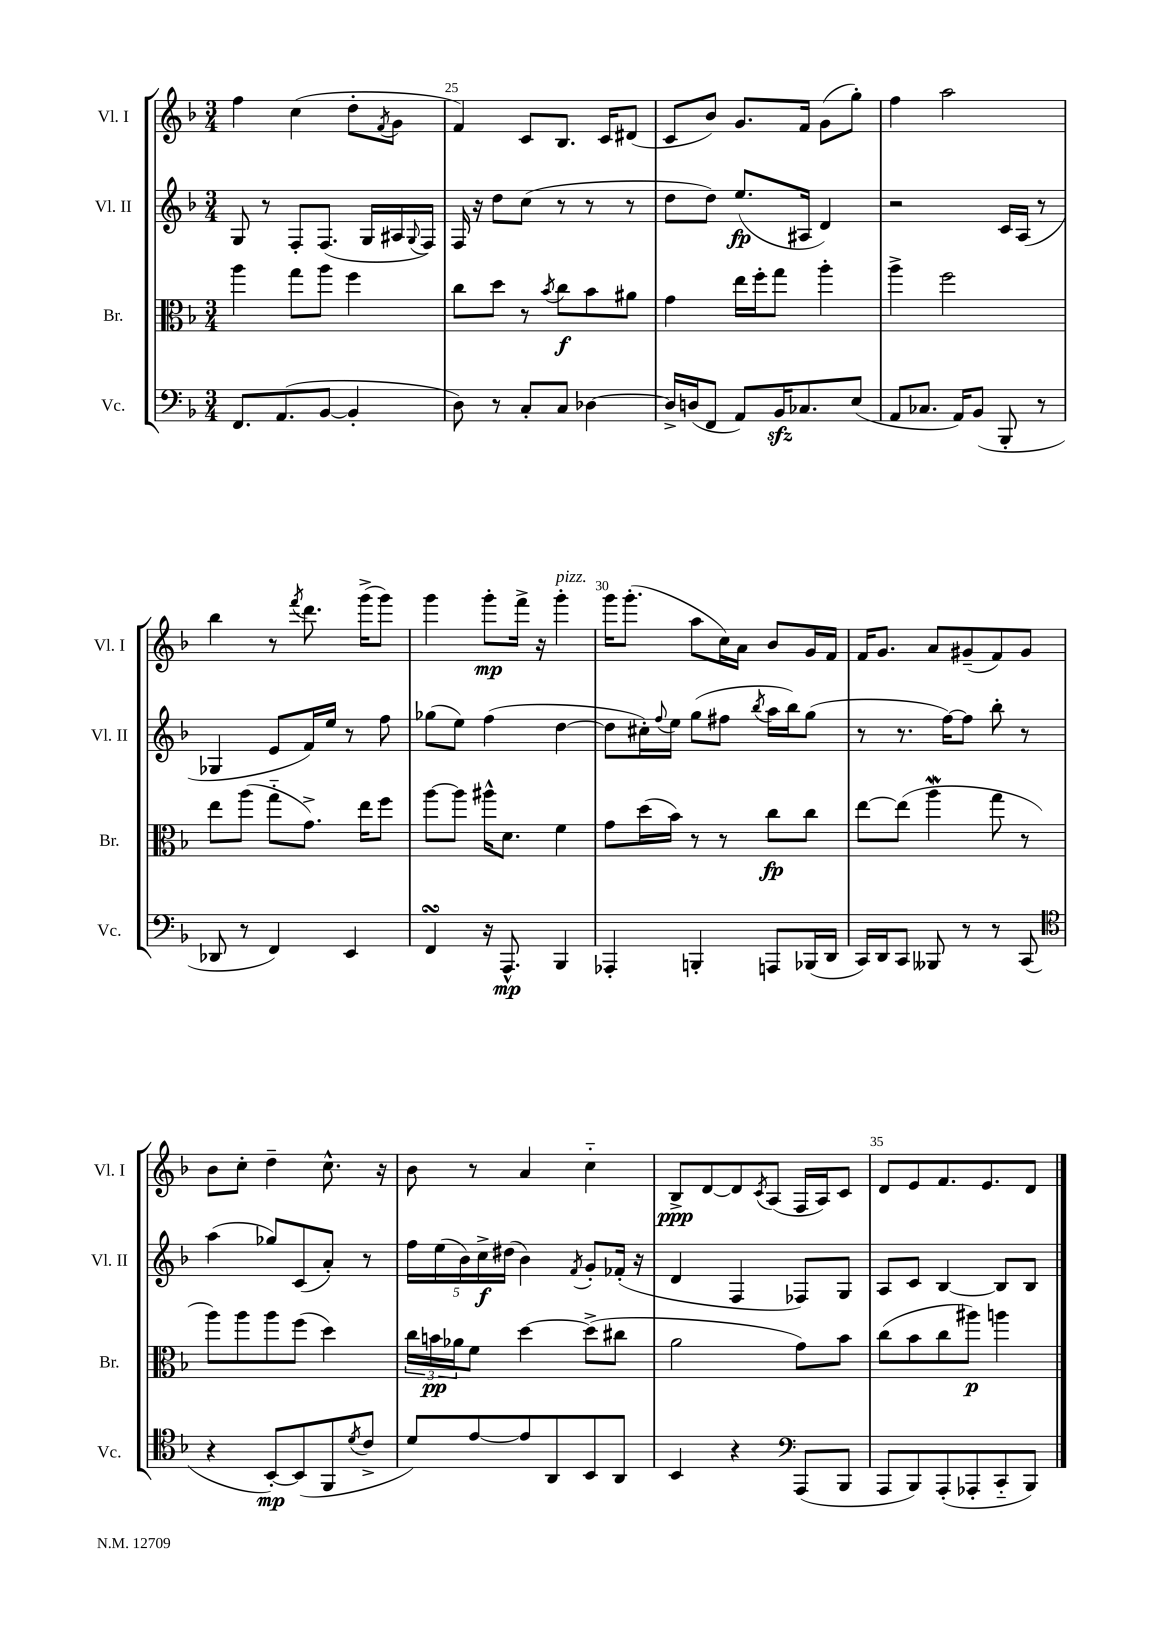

**kern	**dynam	**kern	**dynam	**kern	**dynam	**kern	**dynam
*part4	*part4	*part3	*part3	*part2	*part2	*part1	*part1
*staff4	*staff4	*staff3	*staff3	*staff2	*staff2	*staff1	*staff1
*I"Vc.	*	*I"Br.	*	*I"Vl. II	*	*I"Vl. I	*
*I'Vc.	*	*I'Br.	*	*I'Vl. II	*	*I'Vl. I	*
*clefF4	*	*clefC3	*	*clefG2	*	*clefG2	*
*k[b-]	*	*k[b-]	*	*k[b-]	*	*k[b-]	*
*M3/4	*	*M3/4	*	*M3/4	*	*M3/4	*
=24	=24	=24	=24	=24	=24	=24	=24
8.FF/L	.	4aa\	.	8G/	.	4ff\	.
.	.	.	.	8r	.	.	.
(8.AA/	.	.	.	.	.	.	.
.	.	8gg\L	.	8F'/L	.	(4cc\	.
[8BB-/J	.	8aa\J	.	(8.F/J	.	.	.
4BB-'/]	.	4ff\	.	.	.	8dd'\L	.
.	.	.	.	16G/LL	.	.	.
.	.	.	.	.	.	8qf/	.
.	.	.	.	16A#X/	.	8g\J	.
.	.	.	.	8qqG/	.	.	.
.	.	.	.	16F/JJ)	.	.	.
=25	=25	=25	=25	=25	=25	=25	=25
8D\)	.	8cc\L	.	16F/	.	4f/)	.
.	.	.	.	16r	.	.	.
8r	.	8dd\J	.	8dd\L	.	.	.
8C'/L	.	8r	.	(8cc\J	.	8c/L	.
.	.	8qb-/	.	.	.	.	.
8C/J	.	8cc\L	f	8r	.	8.B-/J	.
[4D-X\	.	8b-\	.	8r	.	.	.
.	.	.	.	.	.	16c/KL	.
.	.	8a#X\J	.	8r	.	(8d#X/J	.
=26	=26	=26	=26	=26	=26	=26	=26
16D-^/LL]	.	4g\	.	8dd\L	.	8c/L	.
(16Dn/J	.	.	.	.	.	.	.
8FF/J	.	.	.	8dd\J)	.	8b-/J)	.
8AA/L)	.	16ee\LL	.	(8.ee/L	fp	8.g/L	.
.	.	16ff'\J	.	.	.	.	.
16BB-zz/K	.	8gg\J	.	.	.	.	.
8.C-X/	.	.	.	16A#X/Jk	.	16f/Jk	.
.	.	4aa'\	.	4d/)	.	(8g\L	.
(8E/J	.	.	.	.	.	8gg'\J)	.
=27	=27	=27	=27	=27	=27	=27	=27
8AA/L	.	4aa^\	.	2r	.	4ff\	.
8.C-X/J	.	.	.	.	.	.	.
.	.	2ff\	.	.	.	2aa\	.
16AA/KL)	.	.	.	.	.	.	.
(8BB-/J	.	.	.	.	.	.	.
8BBB-'/	.	.	.	16c/LL	.	.	.
.	.	.	.	(16A/JJ	.	.	.
8r	.	.	.	8r	.	.	.
!!LO:LB:g=z
=28	=28	=28	=28	=28	=28	=28	=28
8DD-X/	.	8ee\L	.	4G-X/	.	4bb-\	.
8r	.	(8aa\J	.	.	.	.	.
4FF/)	.	8gg\L	.	8e/L	.	8r	.
.	.	.	.	.	.	8qfff/	.
.	.	8.g^\J)	.	16f/L)	.	8.ddd\	.
.	.	.	.	16ee/JJ	.	.	.
4EE/	.	.	.	8r	.	.	.
.	.	16ee\KL	.	.	.	(16ggg^\KL	.
.	.	8ff\J	.	8ff\	.	8ggg\J)	.
=29	=29	=29	=29	=29	=29	=29	=29
4FFsSSs/	.	[8aa\L	.	(8gg-X\L	.	4ggg\	.
.	.	8aa\J]	.	8ee\J)	.	.	.
16r	.	16aa#X^^\KL	.	(4ff\	.	8ggg'\L	mp
8.AAA^^/	mp	8.d\J	.	.	.	.	.
.	.	.	.	.	.	16fff^\Jk	.
.	.	.	.	.	.	16r	.
!	!	!	!	!	!	!LO:TX:a:i:t=pizz.	!
4BBB-/	.	4f\	.	[4dd\	.	4ggg'\	.
=30	=30	=30	=30	=30	=30	=30	=30
4AAA-X'/	.	8g\L	.	8dd\L]	.	16ggg\KL	.
.	.	.	.	.	.	(8.ggg'\J	.
.	.	(16dd\L	.	16cc#X'\L)	.	.	.
.	.	.	.	8qqff/	.	.	.
.	.	16b-\JJ)	.	16ee\JJ	.	.	.
4BBBn'/	.	8r	.	(8gg\L	.	8aa\L	.
.	.	8r	.	8ff#X\J	.	16cc\L)	.
.	.	.	.	.	.	16a\JJ	.
.	.	.	.	8qbb-/	.	.	.
8AAAn/L	.	8cc\L	fp	16aa\LL	.	8b-/L	.
.	.	.	.	16bb-\J)	.	.	.
(16BBB-X/L	.	8cc\J	.	(8gg\J	.	16g/L	.
16DD/JJ	.	.	.	.	.	16f/JJ	.
=31	=31	=31	=31	=31	=31	=31	=31
16CC/LL)	.	[8ee\L	.	8r	.	16f/KL	.
16DD/J	.	.	.	.	.	8.g/J	.
8CC/J	.	(8ee\J]	.	8.r	.	.	.
8BBB--X/	.	4aaW\	.	.	.	8a/L	.
.	.	.	.	[16ff\KL)	.	.	.
8r	.	.	.	8ff\J]	.	(8g#X~/	.
8r	.	8gg\	.	8bb-'\	.	8f/)	.
(8CC/	.	8r	.	8r	.	8g#/J	.
!!LO:LB:g=z
=32	=32	=32	=32	=32	=32	=32	=32
*clefC4	*	*	*	*	*	*	*
4r	.	8aa\L)	.	(4aa\	.	8b-\L	.
.	.	8aa\	.	.	.	8cc'\J	.
[8BB-'/L)	mp	8aa\	.	8gg-X/L)	.	4dd~\	.
(8BB-/]	.	(8ff\J	.	(8c/	.	.	.
8FF/	.	4dd\)	.	8a'/J)	.	8.cc^^\	.
8qd/	.	.	.	.	.	.	.
8c^/J	.	.	.	8r	.	.	.
.	.	.	.	.	.	16r	.
=33	=33	=33	=33	=33	=33	=33	=33
8d/L)	.	24cc\LL	.	20ff\LL	.	8b-\	.
.	.	24bn\	pp	.	.	.	.
.	.	.	.	(20ee\	.	.	.
.	.	24a-X\J	.	.	.	.	.
.	.	.	.	20b-\)	.	.	.
[8e/	.	8f\J	.	.	.	8r	.
.	.	.	.	20cc^\	f	.	.
.	.	.	.	(20dd#X\JJ	.	.	.
8e/]	.	[4dd\	.	4b-\)	.	4a/	.
8AA/	.	.	.	.	.	.	.
.	.	.	.	8qf/	.	.	.
8BB-/	.	(8dd^\L]	.	8g'/L	.	4cc\	.
8AA/J	.	8cc#X\J	.	(16f-X'/Jk	.	.	.
.	.	.	.	16r	.	.	.
=34	=34	=34	=34	=34	=34	=34	=34
4BB-/	.	2a\	.	4d/	.	8B-^/L	ppp
.	.	.	.	.	.	[8d/	.
4r	.	.	.	4F/	.	8d/]	.
.	.	.	.	.	.	8qc/	.
.	.	.	.	.	.	(8A/J	.
*clefF4	*	*	*	*	*	*	*
(8AAA/L	.	8g\L)	.	8F-X/L)	.	16F/LL	.
.	.	.	.	.	.	16A/J)	.
8BBB-/J	.	8b-\J	.	8G/J	.	8c/J	.
=35	=35	=35	=35	=35	=35	=35	=35
8AAA/L	.	(8cc\L	.	8A/L	.	8d/L	.
8BBB-/)	.	8b-\	.	8c/J	.	8e/	.
(8AAA'/	.	8cc\	.	[4B-/	.	8.f/	.
8AAA-X'/	.	8aa#X\J)	p	.	.	.	.
.	.	.	.	.	.	8.e/	.
8CC/	.	4aan\	.	8B-/L]	.	.	.
8BBB-/J)	.	.	.	8B-/J	.	8d/J	.
==	==	==	==	==	==	==	==
*-	*-	*-	*-	*-	*-	*-	*-
